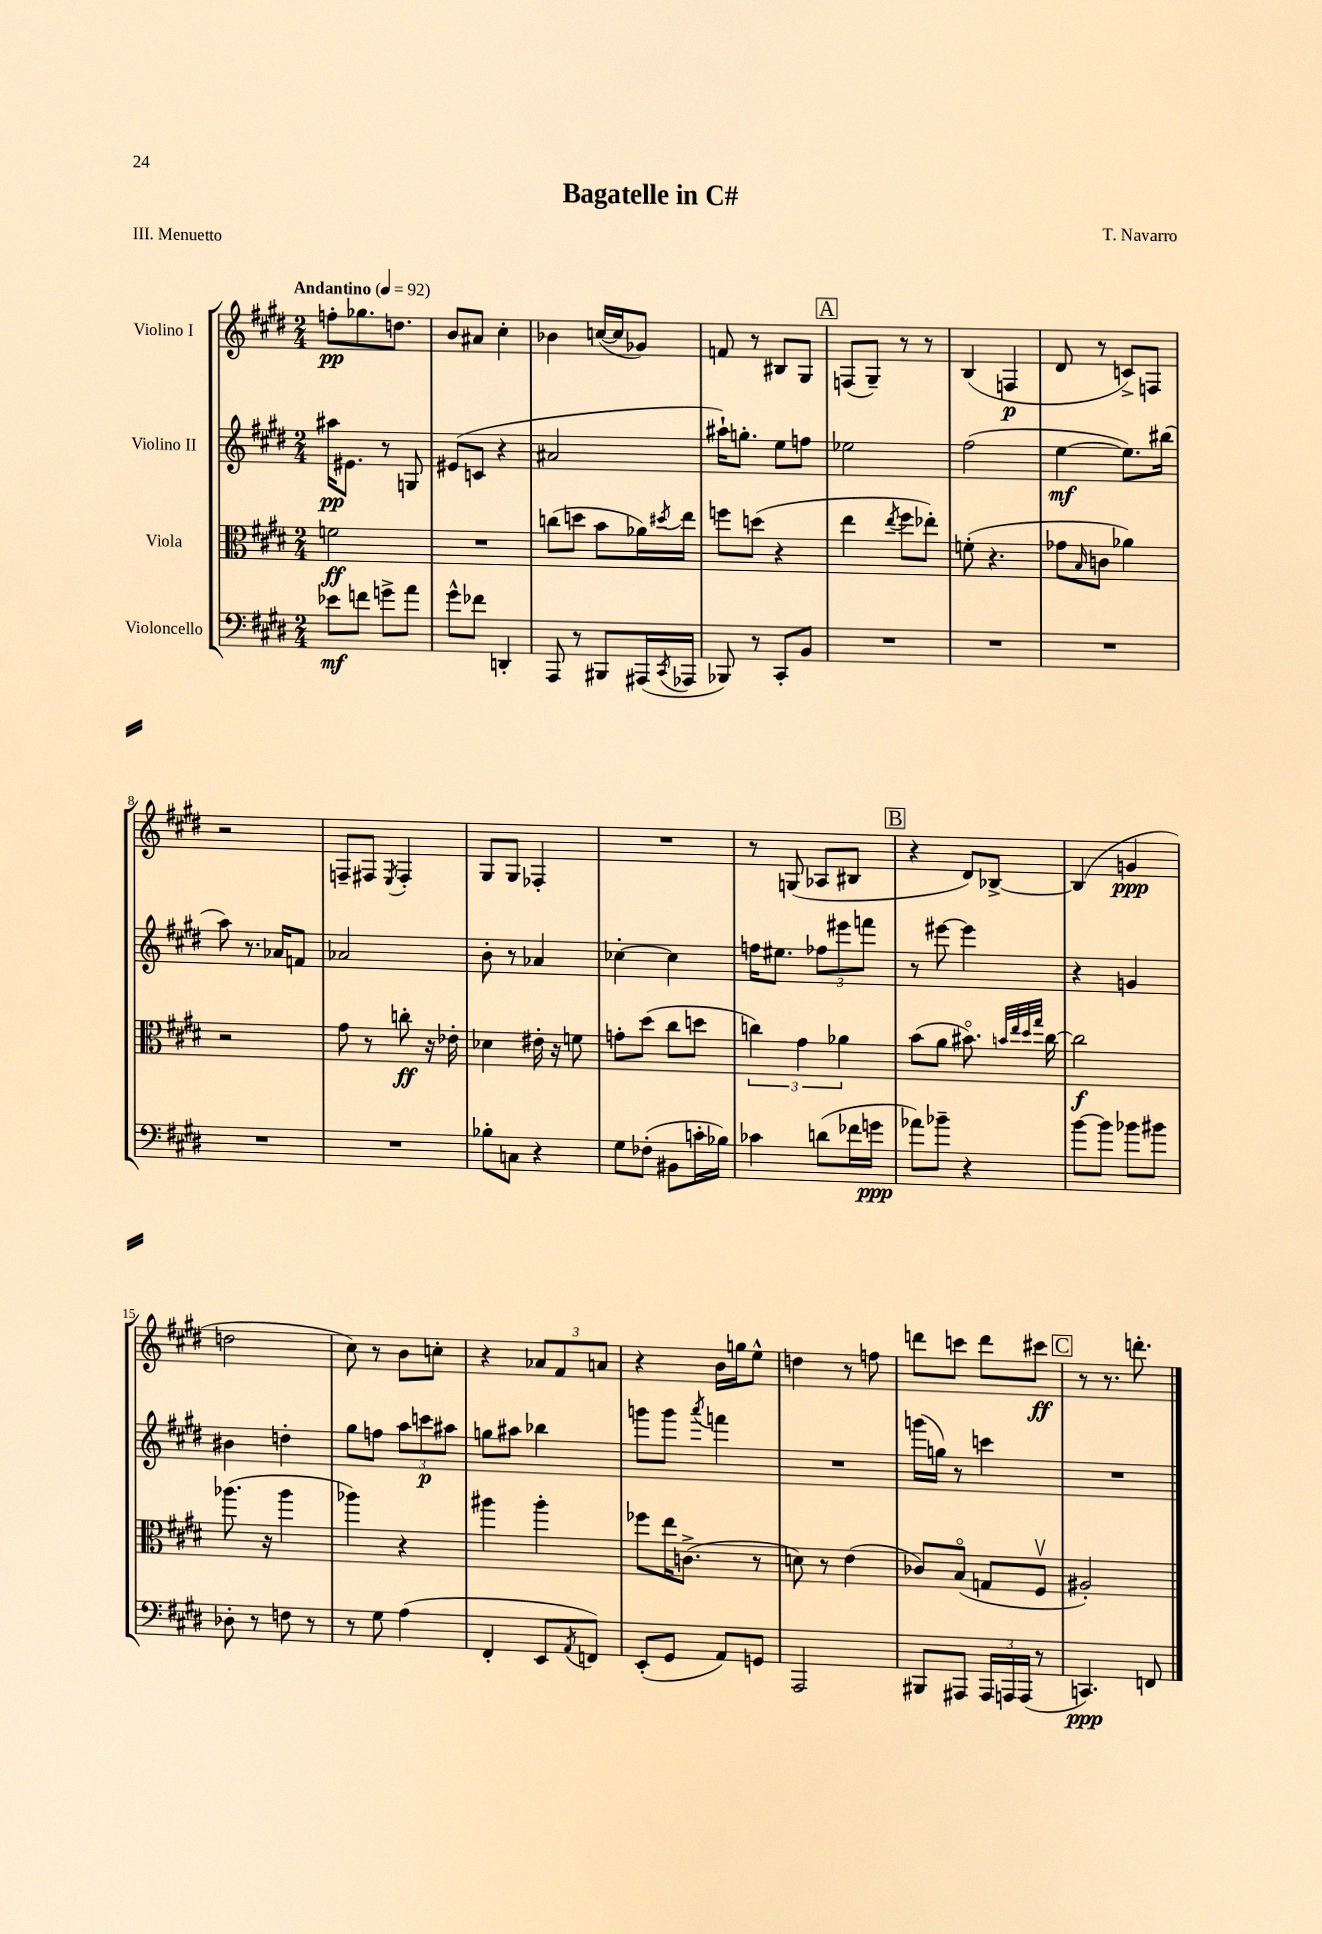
\header { title = "Bagatelle in C#" composer = "T. Navarro" piece = "III. Menuetto" }
<<
\new StaffGroup <<
\new Staff = "s0" \with { instrumentName = "Violino I" } {
    \clef treble \key e \major \numericTimeSignature \time 2/4 \tempo "Andantino" 4 = 92
    f''8-.\pp ges''8. d''8. |
    b'8 ais'8 cis''4-. |
    bes'4 c''16~( c''16 ges'8) |
    f'8 r8 bis8 gis8 |
    \mark \markup { \box "A" } f8( gis8--) r8 r8 |
    b4( f4\p |
    dis'8 r8 c'8->) f8 |
    r2 |
    f8-- fis8 \acciaccatura { e8 } fis4-. |
    gis8 gis8 fes4-. |
    R2 |
    r8 g8( aes8 bis8 |
    \mark \markup { \box "B" } r4 dis'8) bes8~-> |
    bes4( g'4\ppp |
    d''2 |
    cis''8) r8 b'8 c''8-. |
    r4 \tuplet 3/2 { aes'8 fis'8 a'8 } |
    r4 b'16 g''16 e''8-^ |
    d''4 r8 f''8 |
    d'''8 c'''8 d'''8 cis'''8\ff |
    \mark \markup { \box "C" } r8 r8. d'''8.-. \bar "|." |
}
\new Staff = "s1" \with { instrumentName = "Violino II" } {
    \clef treble \key e \major \numericTimeSignature \time 2/4
    ais''16\pp eis'8. r8 g8 |
    eis'8( c'8 r4 |
    ais'2 |
    ais''16-!) g''8.-. e''8 f''8 |
    \mark \markup { \box "A" } ees''2 |
    fis''2( |
    e''4~\mf e''8.) bis''16( |
    a''8) r8. aes'16 f'8 |
    aes'2 |
    b'8-. r8 aes'4 |
    ces''4~-. ces''4 |
    f''16 eis''8. \tuplet 3/2 { fes''8 eis'''8 f'''8 } |
    \mark \markup { \box "B" } r8 eis'''8~ eis'''4 |
    r4 g'4 |
    bis'4 d''4-. |
    gis''8 f''8 \tuplet 3/2 { a''8 c'''8\p ais''8 } |
    g''8 ais''8 bes''4 |
    g'''8 g'''8 \acciaccatura { a'''8 } f'''4 |
    R2 |
    g'''16( g''16) r8 c'''4 |
    \mark \markup { \box "C" } R2 \bar "|." |
}
\new Staff = "s2" \with { instrumentName = "Viola" } {
    \clef alto \key e \major \numericTimeSignature \time 2/4
    f'2\ff |
    R2 |
    c''8( d''8 b'8 aes'16) \acciaccatura { dis''8 } e''16 |
    f''8 d''8( r4 |
    \mark \markup { \box "A" } e''4 \acciaccatura { e''8 } fis''8 ees''8-.) |
    f'8-.( r4. |
    ges'8 \grace { b16 } c'8 aes'4) |
    r2 |
    gis'8 r8 c''8-.\ff r16 ees'16-. |
    des'4 eis'16-. r16 f'8 |
    g'8-. dis''8( cis''8 d''8 |
    \tuplet 3/2 { c''4) gis'4 aes'4 } |
    \mark \markup { \box "B" } b'8( a'8 bis'8.\flageolet) \grace { b'32 e''32 dis''32 gis''32 } cis''16~ |
    cis''2\f |
    aes''8.( r16 aes''4 |
    aes''4) r4 |
    ais''4 ais''4-. |
    fes''8 e''16 c'8.->( r8 |
    d'8) r8 e'4( |
    ces'8) b8\flageolet( g8 fis8\upbow |
    \mark \markup { \box "C" } ais2-.) \bar "|." |
}
\new Staff = "s3" \with { instrumentName = "Violoncello" } {
    \clef bass \key e \major \numericTimeSignature \time 2/4
    ees'8\mf f'8 g'8-> a'8 |
    gis'8-^ fes'8 d,4-. |
    a,,8 r8 bis,,8 ais,,16( \acciaccatura { cis,8 } aes,,16 |
    bes,,8) r8 cis,8-. b,8 |
    \mark \markup { \box "A" } R2 |
    R2 |
    R2 |
    R2 |
    R2 |
    bes8-. c8 r4 |
    gis8 fes8-.( bis,8 c'16-. bes16) |
    ces'4 d'8( fes'16 g'16\ppp |
    \mark \markup { \box "B" } aes'8) bes'8-- r4 |
    b'8~ b'8 bes'8 bis'8 |
    des8-. r8 f8 r8 |
    r8 gis8 a4( |
    fis,4-. e,8 \acciaccatura { a,8 } f,8) |
    e,8-.( gis,8 a,8) g,8 |
    a,,2 |
    bis,,8 ais,,8 \tuplet 3/2 { ais,,16 a,,16 a,,16( } r8 |
    \mark \markup { \box "C" } c,4.\ppp) f,8 \bar "|." |
}
>>
>>
